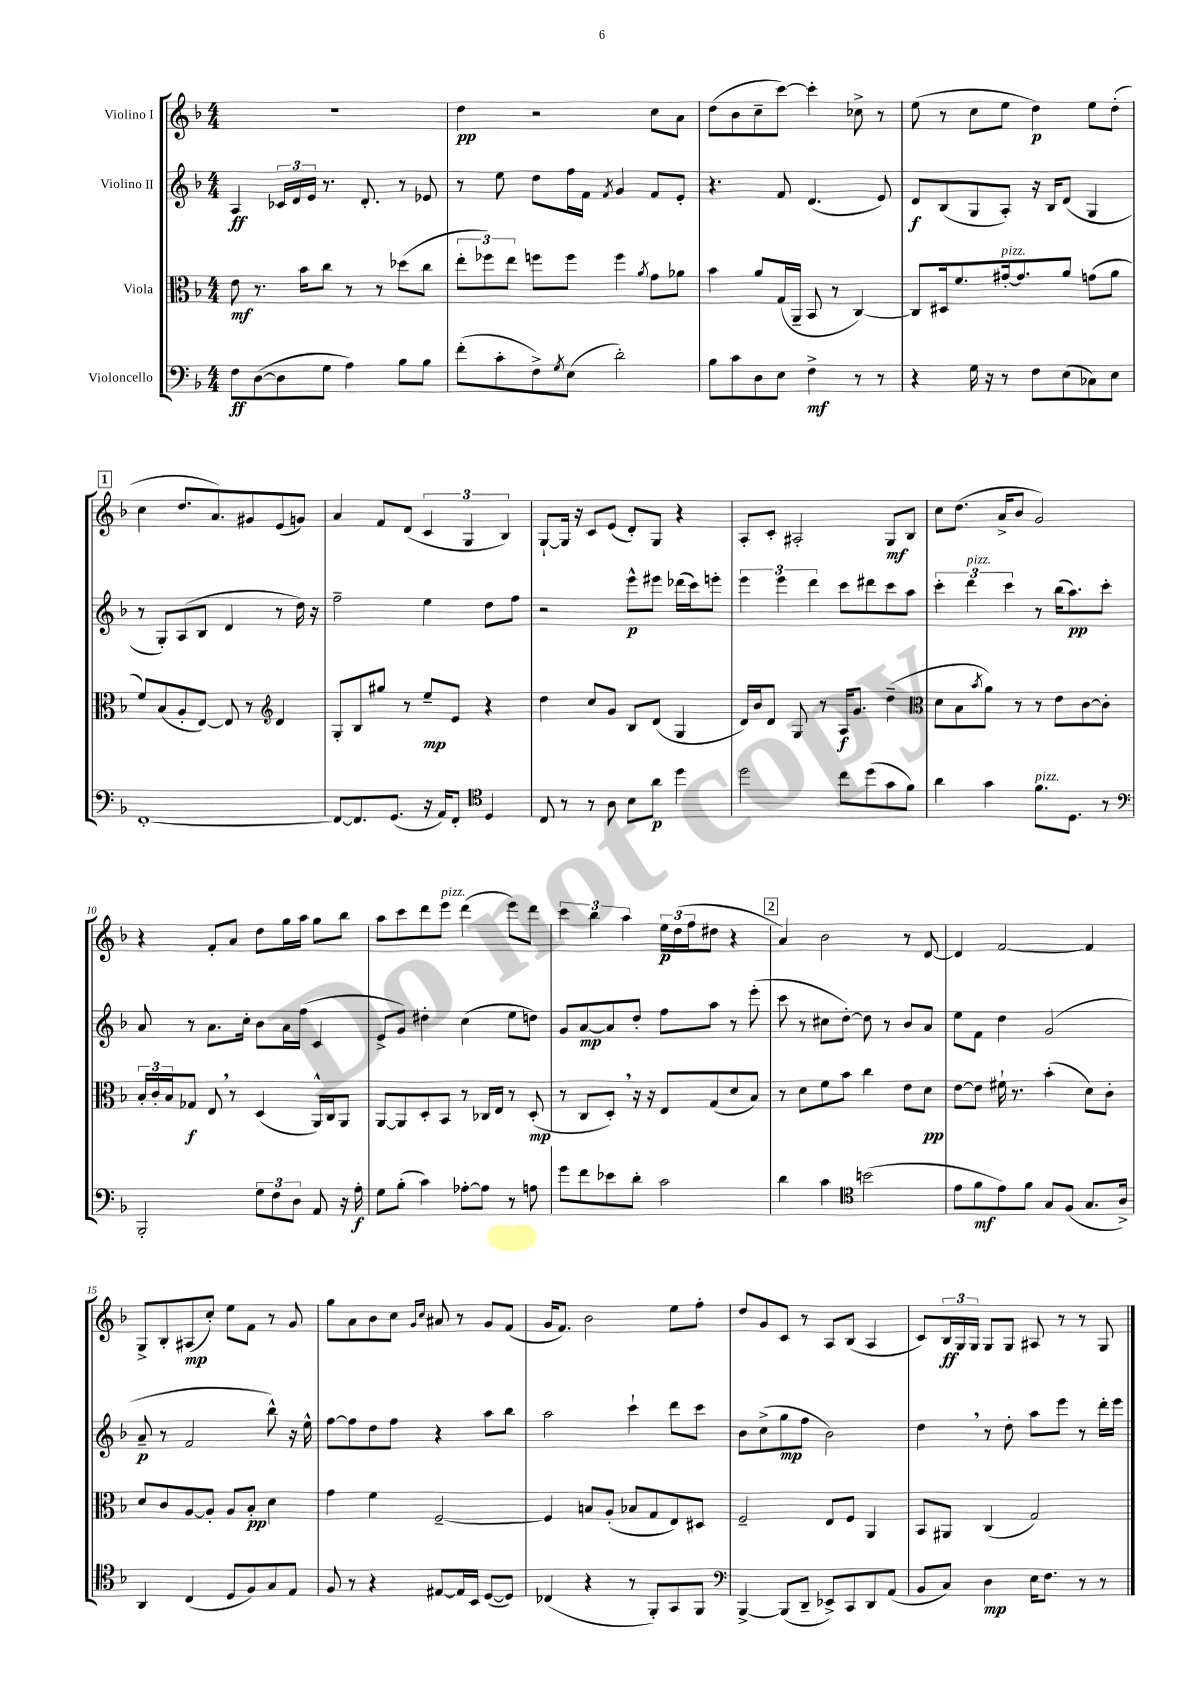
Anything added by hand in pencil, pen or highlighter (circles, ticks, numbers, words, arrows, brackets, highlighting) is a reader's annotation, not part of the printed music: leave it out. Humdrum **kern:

**kern	**kern	**kern	**kern
*staff4	*staff3	*staff2	*staff1
*clefF4	*clefC3	*clefG2	*clefG2
*k[b-]	*k[b-]	*k[b-]	*k[b-]
*M4/4	*M4/4	*M4/4	*M4/4
8F	8e	4A	1r
([8D	8.r	.	.
8D]	.	24c-	.
.	.	24d	.
.	16b-	.	.
.	.	24e	.
8G	8cc	8.r	.
4A)	8r	.	.
.	.	8.d'	.
.	8r	.	.
8B-	(8dd-	8r	.
8B-	8cc	8e-	.
=	=	=	=
(8f'	12ee'	8r	4dd
.	12ff-)	.	.
8c'	.	8ee	.
.	12ee	.	.
8F^)	8ff	8dd	2r
8qG	.	.	.
(8E	8ff	16ff	.
.	.	16f	.
.	.	8qf	.
2d')	4ff	4g	.
.	8qa	.	.
.	8g	8f	8cc
.	8a-	8e'	8a
=	=	=	=
8B-	4b-	4.r	(8dd
8c	.	.	8b-
8D	8a	.	8cc~
8E	(16G	8f	[8ccc)
.	16AA~	.	.
4F^	8BB-	(4.d	4ccc']
.	8r	.	.
8r	[4C)	.	8cc-^
8r	.	8e)	8r
=	=	=	=
4r	8C]	8d	(8ee
.	16D#	(8B-	8r
.	8.f	.	.
16G	.	8G	8cc
16r	.	.	.
8r	[16g#'	8A')	8ee
.	8.g#]	.	.
8F	.	16r	4dd)
.	.	16B-	.
(8E	8a	(8d	.
8C-)	(8g	4G	8ee
8E	8a	.	(8dd'
=	=	=	=
[1FF'	8f)	8r	4cc
.	(8B-	8G')	.
.	8A'	(8A	8.dd
.	[8E)	8B-	.
.	.	.	8.a)
.	8E]	4d	.
.	8r	.	8g#
*	*clefG2	*	*
.	4d	8r	(8e
.	.	16dd)	8g)
.	.	16r	.
=	=	=	=
8FF_	8G'	2ff~	4a
8.FF]	8B-	.	.
.	8gg#	.	8f
(8.GG	.	.	.
.	8r	.	(8d
16r	8ee~	4ee	6c
16AA)	.	.	.
8FF'	8e	.	.
.	.	.	6G
*clefC4	*	*	*
4D	4r	8dd	.
.	.	.	6B-)
.	.	8ff	.
=	=	=	=
8C	4dd	2r	[8G`
8r	.	.	16G]
.	.	.	16r
8r	8cc	.	8c
8A	8g	.	(8e
8B-	8B-	8eee^^	8d')
8a	(8d	8eee#	8G
4dd	4G	(16ddd-	4r
.	.	16ccc)	.
.	.	8eee'	.
=	=	=	=
2dd	16d)	6eee	8A'
.	16b-	.	.
.	8d	.	8c'
.	.	6eee	.
.	8G	.	2A#'
.	.	6ddd	.
.	8r	.	.
8cc	16A	8ccc	.
.	8.g	.	.
(8dd	.	8ddd#	.
8g	(4dd~	8ccc	8G
8f)	.	8aa	8B-
=	=	=	=
*	*clefC3	*	*
4a	8d	6ccc'	8cc
.	8B-	.	(8.dd
.	.	6ddd	.
.	8qb-	.	.
4g	8a)	.	.
.	.	.	16a^
.	.	6ccc	.
.	8r	.	8b-
8.f	8r	8r	2g)
.	8e	(16bb-	.
8.D	.	8.aa)	.
.	[8c	.	.
8r	8c']	8ccc'	.
=	=	=	=
*clefF4	*	*	*
2BBB-'	24B-'	8a	4r
.	24c'	.	.
.	24B-	.	.
.	8G-	8r	.
.	8E	8.a	8f'
.	8r	.	8a
.	.	16cc'	.
12G	(4D	8b-	8dd
12F	.	.	.
.	.	16a	16gg
12D	.	.	.
.	.	(16ff	16aa
8AA	16AA^^)	4c	8gg
.	16C	.	.
16r	8AA	.	8bb-
16A'	.	.	.
=	=	=	=
8G	[8AA	8e^	8aa
(8B-'	8AA]	8g)	8ccc
4c)	8D'	4dd#'	8ddd
.	8BB-	.	8eee
[8A-'	8r	(4cc	(4ddd
8A-]	16C-	.	.
.	16E	.	.
8r	8r	8ee	8eee)
8A	(8D'	8dd)	8ddd
=	=	=	=
8g	8r	8g	6ccc
8f	8C	[8a	.
.	.	.	6bb-
8e-	8D')	8a]	.
.	.	.	6aa
8d'	16r	8dd'	.
.	16r	.	.
2c	8E	8ff	24ee
.	.	.	(24dd
.	.	.	24ff
.	(8G	8aa	8dd#
.	8d	8r	4r
.	8B-)	(8eee'	.
=	=	=	=
4d	8r	8ccc	4a)
.	8d	8r	.
4c	8f	8cc#	2b-
.	8b-	[8dd')	.
*clefC4	*	*	*
(2b	4cc	8dd]	.
.	.	8r	.
.	8e	8b-	8r
.	8d	8a	[8d
=	=	=	=
8e	[8e	8ee	4d]
8f	8e]	8f	.
8e)	16f#`	4dd	[2f
.	8.r	.	.
8f	.	.	.
8G	(4b-'	(2g	.
(8F	.	.	.
8.G	8d)	.	4f]
.	8c'	.	.
16A^)	.	.	.
=	=	=	=
4AA	8d	8a~	8G^
.	8c	8r	8B-'
(4C	[8A	2f	(8A#
.	8A']	.	8cc')
8D	8A	.	8ee
8F)	8B-'	.	8f
8G	4d	8bb-^^)	8r
8E	.	16r	8g
.	.	16ee^^	.
=	=	=	=
8F	4g	[8ff	8gg
8r	.	8ff]	8a
4r	4f	8dd	8b-
.	.	8ff	8cc
.	.	.	16qqg
.	.	.	16qqcc
[8E#	[2F~	4r	8a#
16E#]	.	.	8r
16BB-	.	.	.
([8D	.	8aa	8g
8D])	.	8bb-	(8f
=	=	=	=
(4C-	4F]	2aa	16g
.	.	.	8.f)
4r	8B	.	2b-
.	(8A'	.	.
8r	8B-	4ccc`	.
8FF')	8G	.	.
8GG	8E)	8ddd	8ee
8FF	8D#	8ccc	8ff'
=	=	=	=
*clefF4	*	*	*
[4BBB-^	2F~	8b-	8dd
.	.	(8cc^	8g
(8BBB-]	.	8gg	8c
8DD~	.	8ff	8r
8EE-^)	8E	2b-)	8A
8CC	8F	.	(8B-
8DD	4AA	.	4A
(8AA	.	.	.
=	=	=	=
8BB-	8BB-	4dd	8c)
8C)	8AA#	.	24B-
.	.	.	24G
.	.	.	24G
4D	(4C	8r	8G
.	.	8dd'	8G
16E	2G)	8aa	8A#
8.F	.	.	.
.	.	8eee	8r
8r	.	8r	8r
8r	.	16ddd'	8G
.	.	16eee	.
==	==	==	==
*-	*-	*-	*-
